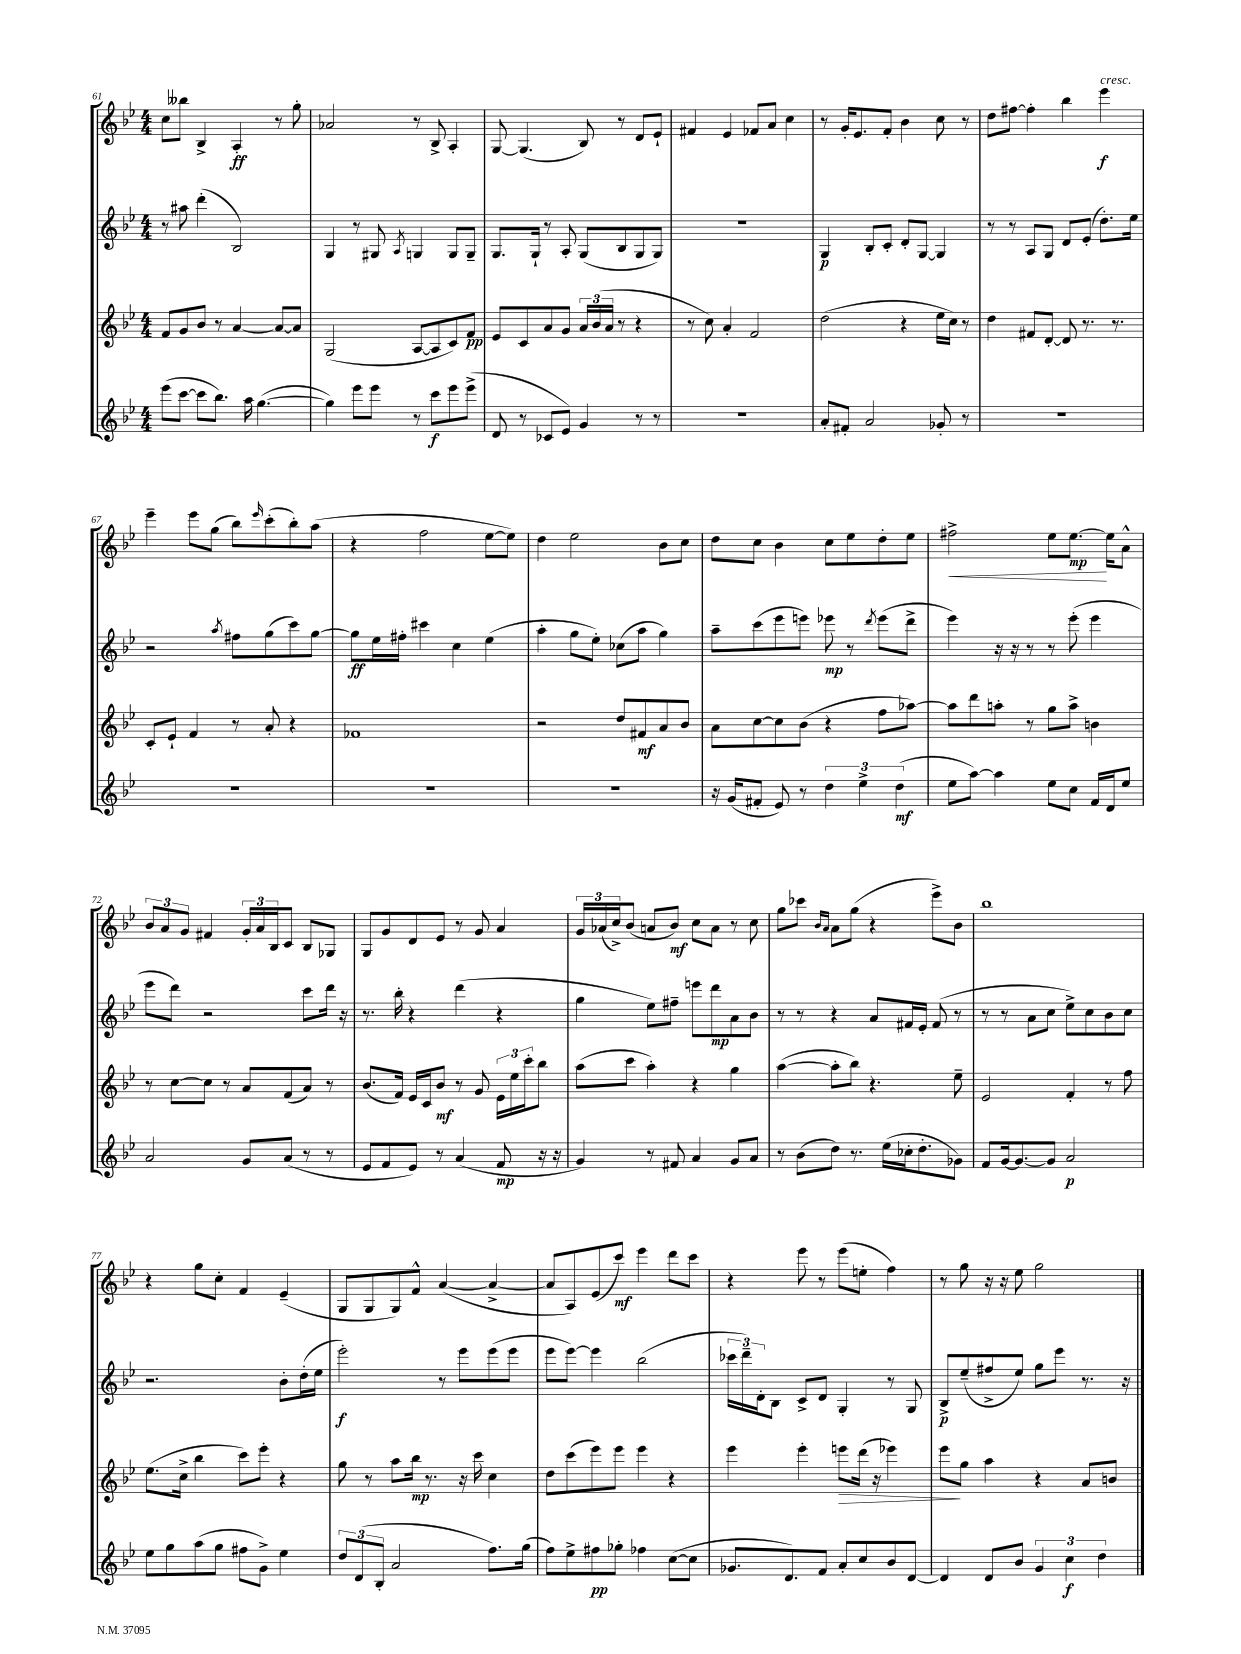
<<
\new StaffGroup <<
\new Staff = "s0" {
    \clef treble \key bes \major \numericTimeSignature \time 4/4
    c''8 beses''8 bes4-> a4-.\ff r8 g''8-. |
    aes'2 r8 bes8-> a4-. |
    g8~ g4.( bes8) r8 d'8 ees'8-! |
    fis'4 ees'4 fes'8 a'8 c''4 |
    r8 g'16-. ees'8. f'8-. bes'4 c''8 r8 |
    d''8 fis''8~ fis''4-. bes''4 ees'''4\f^\markup { \italic "cresc." } |
    ees'''4-- ees'''8 g''8( bes''8) \grace { ees'''16 } c'''8-.( bes''8-.) a''8( |
    r4 f''2 ees''8~ ees''8) |
    d''4 ees''2 bes'8 c''8 |
    d''8 c''8 bes'4 c''8 ees''8 d''8-. ees''8 |
    fis''2->\< ees''8 ees''8.~\mp\! ees''16 a'8-^ |
    \tuplet 3/2 { bes'8 a'8 g'8 } fis'4 \tuplet 3/2 { g'16-. a'16 bes16 } c'8 bes8 ges8 |
    g8 g'8 d'8 ees'8 r8 g'8 a'4 |
    \tuplet 3/2 { g'16 aes'16( c''16->) } bes'8( a'8 bes'8\mf) c''8 a'8 r8 c''8 |
    g''8 ces'''8 \grace { bes'16 a'16 } a'8 g''8( r4 ees'''8->) bes'8 |
    bes''1 |
    r4 g''8 c''8-. f'4 ees'4--( |
    g8 g8 g8) f'8-^ a'4~( a'4~-> |
    a'8 a8) ees'8( c'''8\mf) ees'''4 d'''8 c'''8 |
    r4 ees'''8 r8 ees'''8( e''8-. f''4) |
    r8 g''8 r16 r16 ees''8 g''2 \bar "|." |
}
\new Staff = "s1" {
    \clef treble \key bes \major \numericTimeSignature \time 4/4
    r8 ais''8 d'''4-.( bes2) |
    g4 r8 gis8 \acciaccatura { a8 } g4 g8 g8-- |
    g8. g16-! r8 a8-. g8( bes8 g8 g8) |
    r1 |
    g4\p bes8-. c'8-. d'8-. g8~ g4 |
    r8 r8 a8 g8 d'8 ees'8-.( d''8.-.) ees''16 |
    r2 \acciaccatura { a''8 } fis''8 g''8( c'''8) g''8~ |
    g''8\ff ees''16 fis''16-. cis'''4 c''4 ees''4( |
    a''4-. g''8 ees''8-.) ces''8( a''8 g''4) |
    a''8-- c'''8( ees'''8 e'''8) ees'''8\mp r8 \acciaccatura { d'''8 } ees'''8( d'''8-> |
    ees'''4) r16 r16 r8 r8 ees'''8-.( ees'''4 |
    ees'''8 d'''8) r2 c'''8 d'''16 r16 |
    r8. bes''16-. r4 d'''4( r4 |
    g''4 ees''8) fis''8-- e'''8 d'''8\mp a'8 bes'8 |
    r8 r8 r4 a'8 fis'16 ees'16-. fis'8( r8 |
    r8 r8 a'8 c''8 ees''8->) c''8 bes'8 c''8 |
    r2. bes'8-. d''16-.( ees''16 |
    ees'''2-.\f) r8 ees'''8 ees'''8( ees'''8 |
    ees'''8 ees'''8~) ees'''4 bes''2( |
    \tuplet 3/2 { ces'''16 d'''16--) d'16-. } bes8 c'8-> d'8 g4-. r8 g8 |
    bes8->\p ees''8--( fis''8-> ees''8) g''8 ees'''8 r8. r16 \bar "|." |
}
\new Staff = "s2" {
    \clef treble \key bes \major \numericTimeSignature \time 4/4
    f'8 g'8 bes'8 r8 a'4~ a'8~ a'8 |
    g2( a8~ a8 c'8) f'8\pp |
    ees'8 c'8 a'8 g'8 \tuplet 3/2 { a'16 bes'16( a'16 } r8 r4 |
    r8 c''8) a'4-. f'2 |
    d''2( r4 ees''16 c''16) r8 |
    d''4 fis'8 d'8~-. d'8 r8. r8. |
    c'8-. ees'8-! f'4 r8 a'8-. r4 |
    fes'1 |
    r2 d''8 fis'8\mf a'8 bes'8 |
    a'8 c''8~ c''8 bes'8( r4 f''8 aes''8~) |
    aes''8 d'''8 a''8-. r8 g''8 a''8-> b'4 |
    r8 c''8~ c''8 r8 a'8 f'8( a'8) r8 |
    bes'8.( f'16) ees'16 c'16 bes'8\mf r8 g'8 \tuplet 3/2 { ees'16 ees''16 c'''16-. } bes''8 |
    a''8( c'''8 a''4-.) r4 g''4 |
    a''4~( a''8-. bes''8) r4. ees''8-- |
    ees'2 f'4-. r8 f''8 |
    ees''8.( c''16-> bes''4 c'''8) ees'''8-. r4 |
    g''8 r8 a''8 bes''16\mp r8. r16 c'''16 c''4 |
    d''8 c'''8( ees'''8) ees'''8 ees'''4 r4 |
    ees'''4 ees'''4-. e'''8\> d'''16( r16 ees'''4) |
    ees'''8\! g''8 a''4 r4 a'8 b'8 \bar "|." |
}
\new Staff = "s3" {
    \clef treble \key bes \major \numericTimeSignature \time 4/4
    ees'''8( c'''8~ c'''8 bes''8.) a''16 g''4.~( |
    g''4) ees'''8 ees'''8 r8 c'''8\f ees'''8 ees'''8->( |
    d'8 r8 ces'8 ees'8) g'4 r8 r8 |
    R1 |
    a'8-. fis'8-. a'2 ges'8-. r8 |
    R1 |
    R1 |
    R1 |
    R1 |
    r16 g'16( fis'8-. ees'8) r8 \tuplet 3/2 { d''4 ees''4-> d''4\mf( } |
    ees''8 a''8~) a''4 ees''8 c''8 f'16 d'16 ees''8 |
    a'2 g'8 a'8( r8 r8 |
    ees'8 f'8 ees'8) r8 a'4( f'8\mp r16 r16 |
    g'4) r8 fis'8 a'4 g'8 a'8 |
    r8 bes'8( d''8) r8. ees''16( ces''16-. d''8.-. ges'8) |
    f'8 g'16~ g'8.~ g'8 a'2\p |
    ees''8 g''8 a''8( g''8 fis''8 g'8->) ees''4 |
    \tuplet 3/2 { d''8 d'8( bes8-. } a'2 f''8.) g''16( |
    f''8) ees''8-> fis''8\pp ges''8-. fes''4 c''8~( c''8 |
    ges'8. d'8.) f'8 a'8-. c''8 bes'8 d'8~ |
    d'4 d'8 bes'8 \tuplet 3/2 { g'4 c''4\f d''4 } \bar "|." |
}
>>
>>
\layout { \context { \Score currentBarNumber = #61 } }
